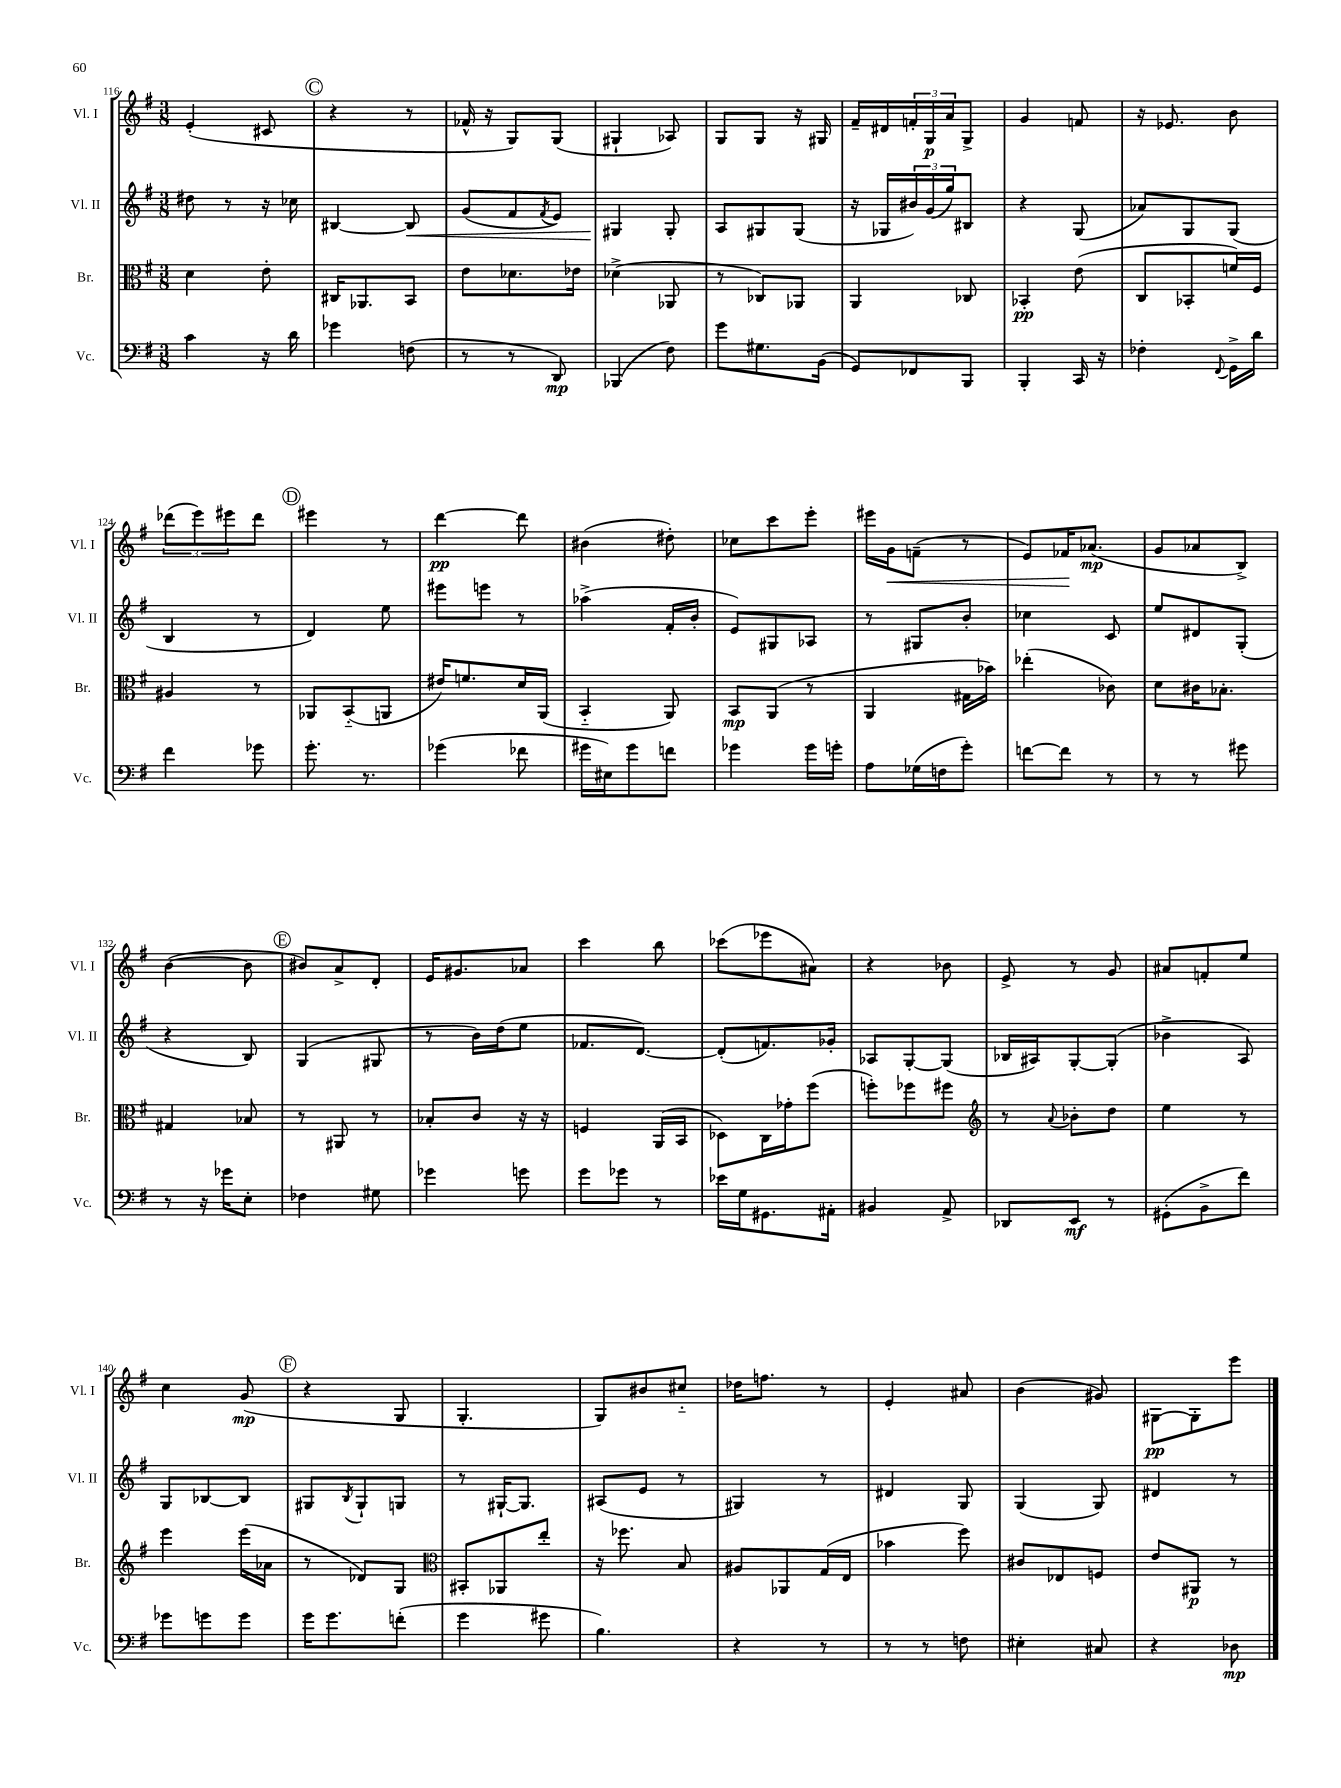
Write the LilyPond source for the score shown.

<<
\new StaffGroup <<
\new Staff = "s0" \with { instrumentName = "Vl. I" shortInstrumentName = "Vl. I" } {
    \clef treble \key g \major \numericTimeSignature \time 3/8
    e'4-.( cis'8 |
    \mark \markup { \circle "C" } r4 r8 |
    fes'16-^ r16 g8) g8( |
    gis4-! aes8) |
    g8 g8 r16 gis16 |
    fis'16-- dis'16 \tuplet 3/2 { f'16-. g16\p a'16 } g8-> |
    g'4 f'8 |
    r16 ees'8. b'8 |
    \tuplet 3/2 { des'''8( e'''8) eis'''8 } des'''8 |
    \mark \markup { \circle "D" } eis'''4 r8 |
    d'''4~\pp d'''8 |
    bis'4( dis''8-.) |
    ces''8 c'''8 e'''8-. |
    eis'''16 g'16\< f'8--( r8 |
    e'8) fes'16\! aes'8.\mp( |
    g'8 aes'8 b8->) |
    b'4~( b'8 |
    \mark \markup { \circle "E" } bis'8) a'8-> d'8-. |
    e'16 gis'8. aes'8 |
    c'''4 b''8 |
    ces'''8( ees'''8 ais'8) |
    r4 bes'8 |
    e'8-> r8 g'8 |
    ais'8 f'8-. e''8 |
    c''4 g'8\mp( |
    \mark \markup { \circle "F" } r4 g8 |
    g4.-. |
    g8) bis'8 cis''8-_ |
    des''16 f''8. r8 |
    e'4-. ais'8 |
    b'4( gis'8) |
    gis8~\pp gis8-. e'''8 \bar "|." |
}
\new Staff = "s1" \with { instrumentName = "Vl. II" shortInstrumentName = "Vl. II" } {
    \clef treble \key g \major \numericTimeSignature \time 3/8
    dis''8 r8 r16 ces''16 |
    \mark \markup { \circle "C" } bis4~ bis8\< |
    g'8( fis'8 \acciaccatura { fis'8 } e'8) |
    gis4\! gis8-. |
    a8 gis8 gis8( |
    r16 ges16 \tuplet 3/2 { bis'16) g'16( g''16) } bis8 |
    r4 g8( |
    aes'8) g8 g8( |
    b4 r8 |
    \mark \markup { \circle "D" } d'4) e''8 |
    eis'''8 e'''8 r8 |
    aes''4->( fis'16-. b'16-. |
    e'8) gis8 aes8 |
    r8 gis8 b'8-. |
    ces''4 c'8 |
    e''8 dis'8 g8-.( |
    r4 b8) |
    \mark \markup { \circle "E" } g4( gis8 |
    r8 b'16) d''16( e''8 |
    fes'8. d'8.~) |
    d'8-.( f'8.) ges'16-. |
    aes8 g8~-. g8( |
    bes16 ais16) g8~-. g8-.( |
    bes'4-> a8) |
    g8 bes8~ bes8 |
    \mark \markup { \circle "F" } gis8 \acciaccatura { b8 } gis8-! g8 |
    r8 gis16~-! gis8. |
    ais8( e'8 r8 |
    gis4) r8 |
    dis'4 g8 |
    g4( g8) |
    dis'4 r8 \bar "|." |
}
\new Staff = "s2" \with { instrumentName = "Br." shortInstrumentName = "Br." } {
    \clef alto \key g \major \numericTimeSignature \time 3/8
    d'4 e'8-. |
    \mark \markup { \circle "C" } cis16 aes,8. b,8 |
    e'8 des'8. ees'16 |
    des'4->( aes,8 |
    r8 ces8) aes,8 |
    a,4 ces8 |
    bes,4-.\pp e'8( |
    c8 bes,8-. f'16) fis16 |
    ais4 r8 |
    \mark \markup { \circle "D" } aes,8 b,8-_( a,8 |
    eis'16) f'8. d'16 a,16( |
    b,4-_ a,8) |
    b,8\mp a,8( r8 |
    a,4 gis16 bes'16) |
    ees''4-.( ces'8) |
    d'8 cis'16 bes8.-. |
    gis4 bes8 |
    \mark \markup { \circle "E" } r8 ais,8 r8 |
    bes8-. c'8 r16 r16 |
    f4 a,16( b,16 |
    des8) c16 ges'16-. fis''8( |
    f''8-.) fes''8 fis''8 |
    \clef treble r8 \appoggiatura { a'8 } bes'8-. d''8 |
    e''4 r8 |
    e'''4 e'''16( aes'16 |
    \mark \markup { \circle "F" } r8 des'8) g8 |
    \clef alto bis,8-. aes,8 e''8-. |
    r16 fes''8. b8 |
    ais8 aes,8 g16( e16 |
    bes'4 fis''8) |
    cis'8 ees8 f8 |
    e'8 ais,8\p r8 \bar "|." |
}
\new Staff = "s3" \with { instrumentName = "Vc." shortInstrumentName = "Vc." } {
    \clef bass \key g \major \numericTimeSignature \time 3/8
    c'4 r16 d'16 |
    \mark \markup { \circle "C" } ges'4 f8( |
    r8 r8 d,8\mp) |
    bes,,4( fis8) |
    g'8 gis8. b,16( |
    g,8) fes,8 b,,8 |
    b,,4-. c,16 r16 |
    fes4-. \appoggiatura { fis,8 } g,16-> d'16 |
    fis'4 ges'8 |
    \mark \markup { \circle "D" } g'8.-. r8. |
    ges'4( fes'8 |
    gis'16 eis16) gis'8 f'8 |
    ges'4 ges'16 g'16-. |
    a8 ges16( f16 g'8-.) |
    f'8~ f'8 r8 |
    r8 r8 gis'8 |
    r8 r16 ges'16 e8-. |
    \mark \markup { \circle "E" } fes4 gis8 |
    ges'4 g'8 |
    g'8 ges'8 r8 |
    ees'16 g16 gis,8. ais,16-. |
    bis,4 a,8-> |
    des,8 e,8\mf r8 |
    gis,8-.( b,8-> fis'8) |
    ges'8 g'8 g'8 |
    \mark \markup { \circle "F" } g'16 g'8. f'8-.( |
    g'4 gis'8 |
    b4.) |
    r4 r8 |
    r8 r8 f8 |
    eis4-. cis8 |
    r4 des8\mp \bar "|." |
}
>>
>>
\layout { \context { \Score currentBarNumber = #116 } }
